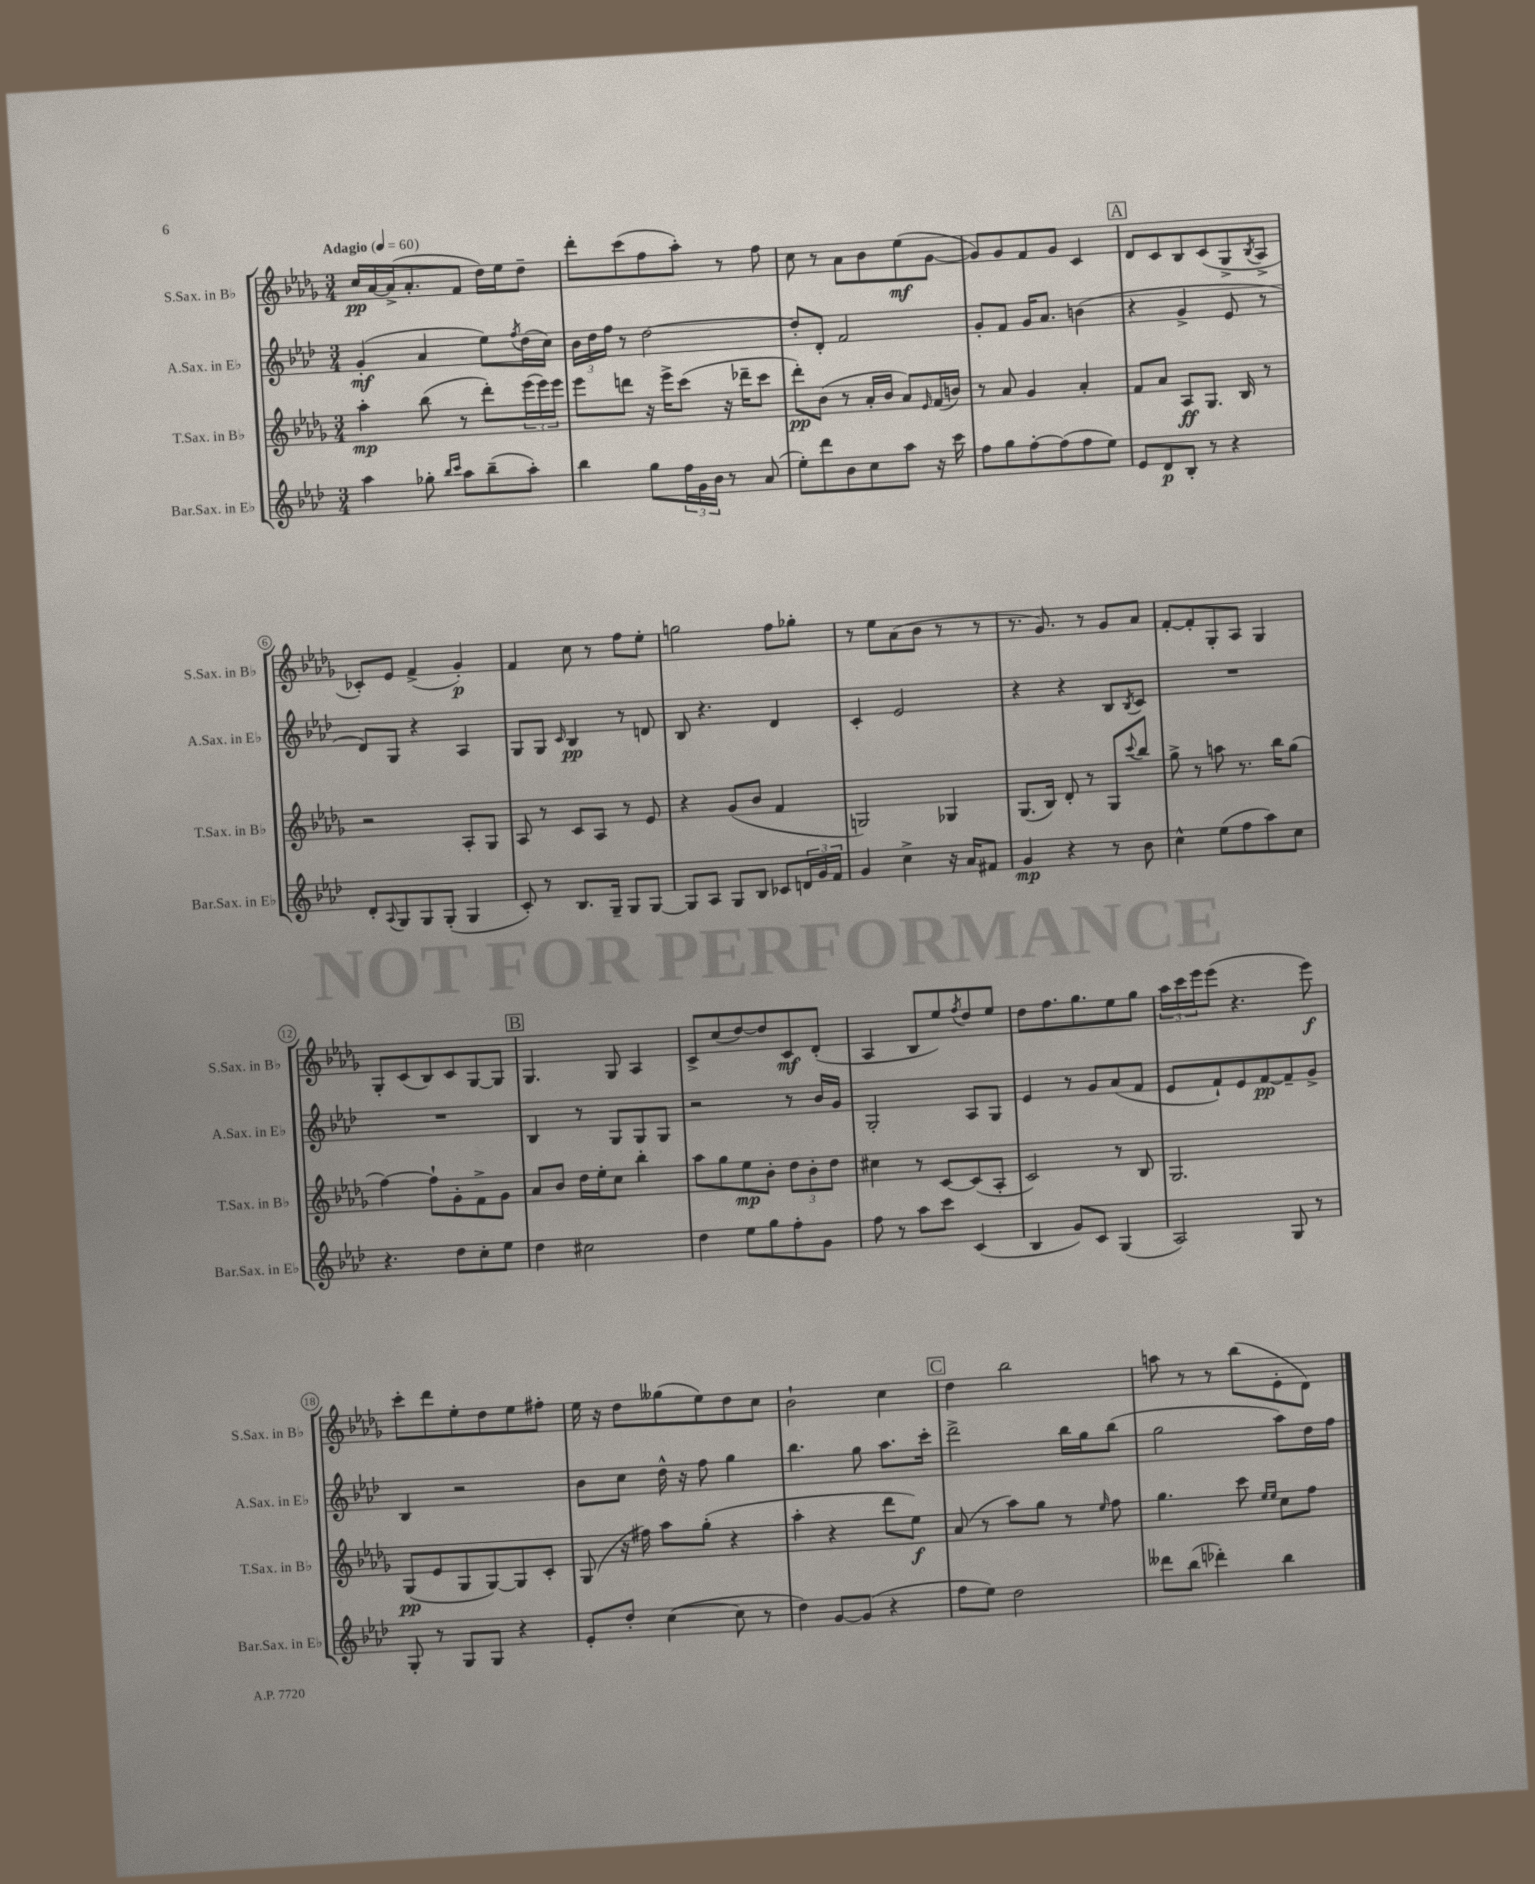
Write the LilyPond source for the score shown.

<<
\new StaffGroup <<
\new Staff = "s0" \with { instrumentName = "S.Sax. in Bb" shortInstrumentName = "S.Sax. in Bb" } {
    \clef treble \key des \major \numericTimeSignature \time 3/4 \tempo "Adagio" 4 = 60
    c''16\pp aes'16~ aes'16->( aes'8.-. f'8 des''16) ees''16 des''8-- |
    des'''8-. c'''8( f''8 aes''8-.) r8 f''8 |
    c''8 r8 aes'8 bes'8 ees''8\mf( ges'8~ |
    ges'8) ges'8 f'8 ges'8 c'4 |
    \mark \markup { \box "A" } des'8 c'8 bes8 c'8( ges8-> \acciaccatura { bes8 } aes8-> |
    ces'8-.) ees'8 f'4->( ges'4-.\p) |
    f'4 c''8 r8 f''8 ees''8-. |
    g''2 f''8 ges''8-. |
    r8 ees''8 aes'8( bes'8 r8 r8 |
    r8. ges'8.) r8 ges'8 aes'8 |
    f'8~-. f'8-. ges8-. aes8 ges4 |
    ges8-. c'8( bes8) c'8 ges8~ ges8 |
    \mark \markup { \box "B" } ges4. ges8 aes4 |
    c'8-> c''8( des''8~) des''8 c'8\mf des'8-.( |
    aes4 bes8 ees''8) \acciaccatura { f''8 } des''8 ees''8 |
    des''8 f''8. ges''8. ees''8 ges''8 |
    \tuplet 3/2 { aes''16 c'''16 ees'''16 } ees'''8( r4. ees'''8\f) |
    c'''8-. des'''8 ees''8-. des''8 ees''8 fis''8-. |
    ees''16 r16 des''8 geses''8( ees''8) des''8 c''8 |
    bes'2-! c''4 |
    \mark \markup { \box "C" } des''4 bes''2 |
    a''8 r8 r8 bes''8( ees'8-. des'8) \bar "|." |
}
\new Staff = "s1" \with { instrumentName = "A.Sax. in Eb" shortInstrumentName = "A.Sax. in Eb" } {
    \clef treble \key aes \major \numericTimeSignature \time 3/4
    g'4-.\mf( aes'4 ees''8) \acciaccatura { f''8 } des''16( c''16) |
    \tuplet 3/2 { bes'16 des''16 f''16 } r8 des''2~ |
    des''8-. des'8-. f'2 |
    g'8-. f'8 g'16 aes'8. b'4( |
    \mark \markup { \box "A" } r4 g'4-> ees'8 r8 |
    des'8) g8 r4 aes4 |
    g8 g8 \grace { c'16 } bes4\pp r8 d'8 |
    bes8 r4. des'4 |
    c'4-. ees'2 |
    r4 r4 bes8 \acciaccatura { bes8 } c'8 |
    R2. |
    R2. |
    \mark \markup { \box "B" } bes4 r8 g8 g8 g8 |
    r2 r8 bes'16 g'16 |
    g2-. aes8 g8 |
    ees'4 r8 g'8 aes'8( f'8 |
    ees'8 f'8-!) ees'8 f'8~\pp f'8-- g'8-> |
    bes4 r2 |
    bes'8 c''8 des''16-^ r16 f''8 g''4 |
    bes''4. g''8 aes''8. c'''16-. |
    \mark \markup { \box "C" } des'''2-> bes''16 g''16 bes''8( |
    g''2 aes''8) des''16 f''16 \bar "|." |
}
\new Staff = "s2" \with { instrumentName = "T.Sax. in Bb" shortInstrumentName = "T.Sax. in Bb" } {
    \clef treble \key des \major \numericTimeSignature \time 3/4
    aes''4-.\mp bes''8( r8 des'''8-.) \tuplet 3/2 { ees'''16( ees'''16) ees'''16 } |
    ees'''8 d'''8 r16 ees'''16-> c'''8( r16 des'''16-- c'''8 |
    des'''8-.\pp) bes'8( r8 aes'16-. bes'16 aes'8) \grace { ees'16 } f'16( b'16) |
    r8 aes'8 ges'4 aes'4-. |
    \mark \markup { \box "A" } f'8 aes'8 aes8\ff ges8. bes16 r8 |
    r2 aes8-. ges8 |
    aes8 r8 c'8 aes8 r8 ees'8 |
    r4 ges'8( bes'8 f'4 |
    g2) ges4 |
    ges8.( bes16) des'8-. r8 ges8 \appoggiatura { c'''8 } bes''8 |
    ges''8-> r8 a''8 r8. bes''16 ges''8( |
    f''4~) f''8-! ges'8-. f'8-> ges'8 |
    \mark \markup { \box "B" } aes'8 bes'8 des''16 ees''16-. c''8 bes''4-. |
    aes''8 ges''8 ees''8\mp bes'8-. \tuplet 3/2 { des''8 bes'8-. des''8 } |
    cis''4 r8 c'8~ c'8( aes8-. |
    c'2) r8 bes8 |
    ges2. |
    ges8\pp( ees'8 ges8 ges8~) ges8 c'8-. |
    ges8( r16 fis''16) aes''8 ges''8-.( r4 |
    aes''4-. r4 des'''8 ees''8\f) |
    \mark \markup { \box "C" } aes'8( r8 aes''8) ges''8 r8 \grace { ees''16 } f''8 |
    ges''4. c'''8 \grace { ees''16 ees''16 } c''8 f''8 \bar "|." |
}
\new Staff = "s3" \with { instrumentName = "Bar.Sax. in Eb" shortInstrumentName = "Bar.Sax. in Eb" } {
    \clef treble \key aes \major \numericTimeSignature \time 3/4
    aes''4 ges''8-. \grace { bes''16 c'''16 } aes''8 bes''8--( aes''8-.) |
    bes''4 g''8 \tuplet 3/2 { f''16 g'16 bes'16 } r8 aes'8( |
    ees''8-.) des'''8 bes'8 c''8 aes''8 r16 c'''16 |
    f''8 g''8 f''8~-. f''8( f''8 ees''8) |
    \mark \markup { \box "A" } ees'8 des'8\p bes8-. r8 r4 |
    des'8-. \appoggiatura { aes8 } g8 g8 g8-.( g4 |
    c'8-.) r8 bes8. g16-- g8 g8~ |
    g8 aes8 g8 bes8 ces'8 \tuplet 3/2 { d'16 g'16 f'16 } |
    g'4 c''4-> r16 aes'16 fis'8 |
    g'4\mp r4 r8 bes'8 |
    c''4-^ ees''8( f''8 aes''8) c''8 |
    r4. des''8 c''8-. ees''8 |
    \mark \markup { \box "B" } des''4 cis''2 |
    des''4 ees''8 g''8 f''8-. g'8 |
    f''8 r8 aes''8 c'''8 c'4( |
    bes4 g'8) c'8 g4( |
    aes2) g8 r8 |
    g8-. r8 g8 g8 r4 |
    ees'8-. des''8-. c''4~( c''8 r8 |
    des''4) g'8~ g'8( r4 |
    \mark \markup { \box "C" } f''8 ees''8) des''2 |
    deses'''8 bes''8( des'''4-.) bes''4 \bar "|." |
}
>>
>>
\layout { \context { \Score \override BarNumber.stencil = #(make-stencil-circler 0.1 0.3 ly:text-interface::print) } }
